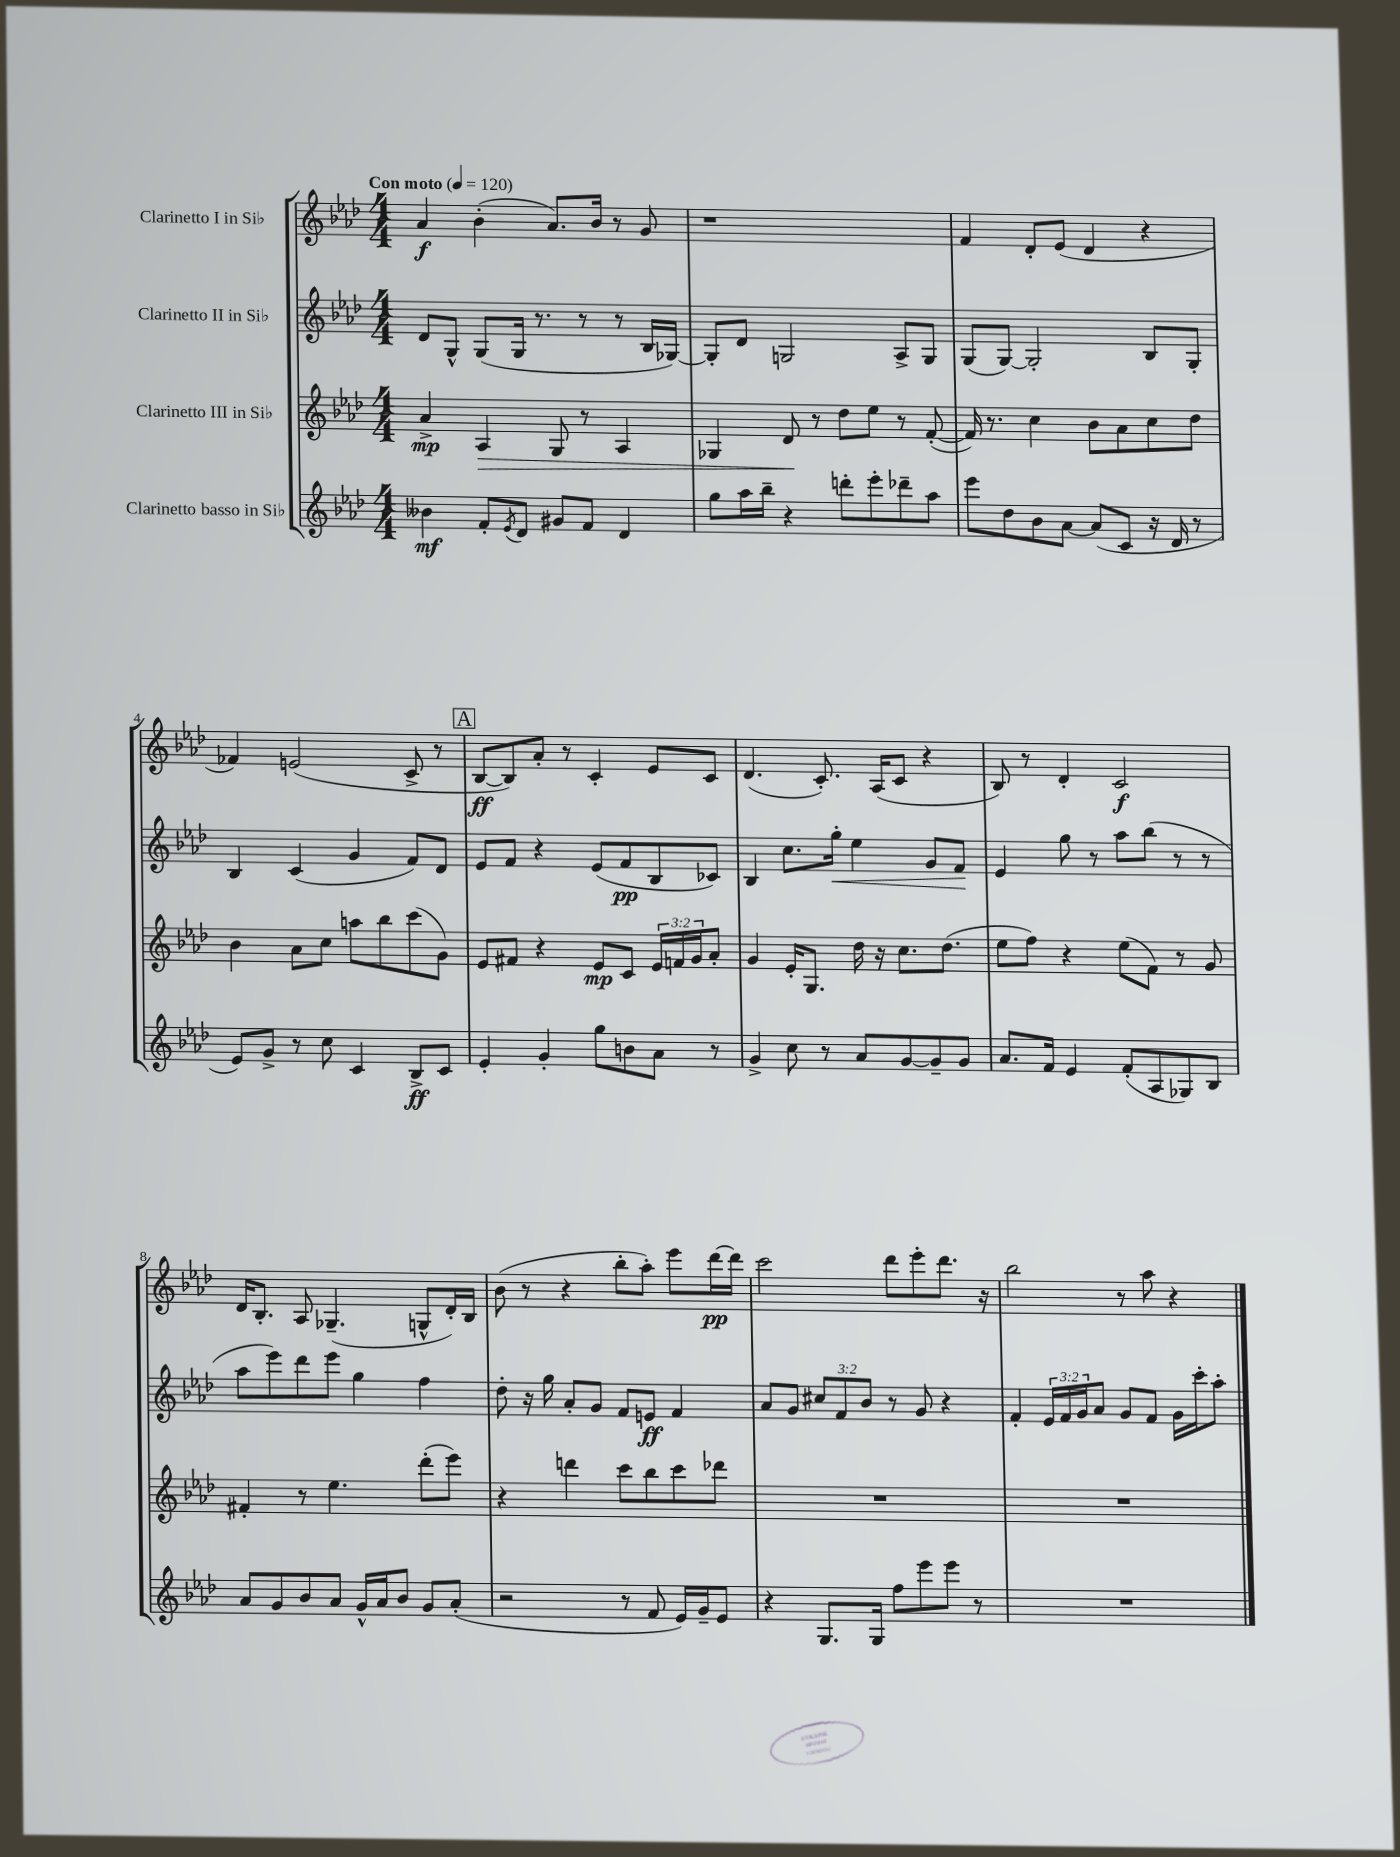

**kern	**dynam	**kern	**dynam	**kern	**dynam	**kern	**dynam
*part4	*part4	*part3	*part3	*part2	*part2	*part1	*part1
*staff4	*staff4	*staff3	*staff3	*staff2	*staff2	*staff1	*staff1
*I"Clarinetto basso in Si♭	*	*I"Clarinetto III in Si♭	*	*I"Clarinetto II in Si♭	*	*I"Clarinetto I in Si♭	*
*clefG2	*	*clefG2	*	*clefG2	*	*clefG2	*
*k[b-e-a-d-]	*	*k[b-e-a-d-]	*	*k[b-e-a-d-]	*	*k[b-e-a-d-]	*
*M4/4	*	*M4/4	*	*M4/4	*	*M4/4	*
*MM120	*	*MM120	*	*MM120	*	*MM120	*
=1	=1	=1	=1	=1	=1	=1	=1
!	!	!	!	!	!	!LO:TX:a:B:t=Con moto	!
4b--X\	mf	4a-^/	mp	8d-/L	.	4a-/	f
.	.	.	.	8G^^/J	.	.	.
!	!	!	!LO:HP:b	!	!	!	!
8f'/L	.	4A-/	>	(8G/L	.	(4b-'\	.
8qe-/	.	.	.	.	.	.	.
8d-/J	.	.	.	16G/Jk	.	.	.
.	.	.	.	8.r	.	.	.
8g#X/L	.	8G/	.	.	.	8.a-/L)	.
8f/J	.	8r	.	8r	.	.	.
.	.	.	.	.	.	16b-/Jk	.
4d-/	.	4A-/	.	8r	.	8r	.
.	.	.	.	16B-/LL	.	8g/	.
.	.	.	.	[16G-X/JJ)	.	.	.
=2	=2	=2	=2	=2	=2	=2	=2
8gg\L	.	4G-X/	.	8G-'/L]	.	1r	.
16aa-\L	.	.	.	8d-/J	.	.	.
16bb-~\JJ	.	.	.	.	.	.	.
4r	.	8d-/	.	2Gn/	.	.	.
.	.	8r	]	.	.	.	.
8dddn'\L	.	8dd-\L	.	.	.	.	.
8eee-'\	.	8ee-\J	.	.	.	.	.
8ddd-X~\	.	8r	.	8A-^/L	.	.	.
8aa-\J	.	([8f'/	.	8G/J	.	.	.
=3	=3	=3	=3	=3	=3	=3	=3
8eee-\L	.	16f/])	.	(8G/L	.	4f/	.
.	.	8.r	.	.	.	.	.
8dd-\	.	.	.	[8G/J)	.	.	.
8b-\	.	4cc\	.	2G'/]	.	8d-'/L	.
[8a-\J	.	.	.	.	.	(8e-/J	.
(8a-/L]	.	8b-\L	.	.	.	4d-/	.
8c/J	.	8a-\	.	.	.	.	.
16r	.	8cc\	.	8B-/L	.	4r	.
16d-/	.	.	.	.	.	.	.
8r	.	8dd-\J	.	8G'/J	.	.	.
!!LO:LB:g=z
=4	=4	=4	=4	=4	=4	=4	=4
8e-/L)	.	4b-\	.	4B-/	.	4f-X/)	.
8g^/J	.	.	.	.	.	.	.
8r	.	8a-\L	.	(4c/	.	(2en/	.
8cc\	.	8cc\J	.	.	.	.	.
4c/	.	8aan\L	.	4g/	.	.	.
.	.	8bb-\	.	.	.	.	.
8B-^/L	ff	(8ccc\	.	8f/L)	.	8c^/	.
8c/J	.	8g\J)	.	8d-/J	.	8r	.
!!LO:REH:place=s1:t=A
=5	=5	=5	=5	=5	=5	=5	=5
4e-'/	.	8e-/L	.	8e-/L	.	[8B-/L	ff
.	.	8f#X/J	.	8f/J	.	8B-/])	.
4g'/	.	4r	.	4r	.	8a-'/J	.
.	.	.	.	.	.	8r	.
8gg\L	.	8e-/L	mp	(8e-/L	.	4c'/	.
8bn\	.	8c/J	.	8f/	pp	.	.
8a-\J	.	24e-/LL	.	8B-/	.	8e-/L	.
.	.	24fn/	.	.	.	.	.
.	.	24g/J	.	.	.	.	.
8r	.	8a-'/J	.	8c-X/J)	.	8c/J	.
=6	=6	=6	=6	=6	=6	=6	=6
4g^/	.	4g/	.	4B-/	.	(4.d-/	.
8cc\	.	16e-'/KL	.	8.cc\L	.	.	.
.	.	8.G/J	.	.	.	.	.
8r	.	.	.	.	.	8.c'/)	.
!	!	!	!	!	!LO:HP:b	!	!
.	.	.	.	16gg'\Jk	<	.	.
8a-/L	.	16dd-\	.	4ee-\	.	.	.
.	.	16r	.	.	.	(16A-/KL	.
[8g/	.	8.cc\L	.	.	.	8c/J	.
8g~/]	.	.	.	8g/L	.	4r	.
.	.	(8.dd-\J	.	.	.	.	.
8g/J	.	.	.	8f/J	.	.	.
.	.	.	.	.	[	.	.
=7	=7	=7	=7	=7	=7	=7	=7
8.a-/L	.	8ee-\L	.	4e-/	.	8B-/)	.
.	.	8ff\J)	.	.	.	8r	.
16f/Jk	.	.	.	.	.	.	.
4e-/	.	4r	.	8gg\	.	4d-'/	.
.	.	.	.	8r	.	.	.
(8f'/L	.	(8ee-\L	.	8aa-\L	.	2c/	f
8A-/	.	8f\J)	.	(8bb-\J	.	.	.
8G-X/)	.	8r	.	8r	.	.	.
8B-/J	.	8g/	.	8r	.	.	.
!!LO:LB:g=z
=8	=8	=8	=8	=8	=8	=8	=8
8a-/L	.	4f#X'/	.	8aa-\L	.	16d-/KL	.
.	.	.	.	.	.	8.B-'/J	.
8g/	.	.	.	8eee-\)	.	.	.
8b-/	.	8r	.	8ddd-\	.	8A-/	.
8a-/J	.	4.ee-\	.	8eee-\J	.	(4.G-X~/	.
16g^^/LL	.	.	.	4gg\	.	.	.
16a-/J	.	.	.	.	.	.	.
8b-/J	.	.	.	.	.	.	.
8g/L	.	(8ddd-'\L	.	4ff\	.	8Gn^^/L	.
(8a-'/J	.	8eee-\J)	.	.	.	16d-'/L)	.
.	.	.	.	.	.	16B-/JJ	.
=9	=9	=9	=9	=9	=9	=9	=9
2r	.	4r	.	8dd-'\	.	(8b-\	.
.	.	.	.	16r	.	8r	.
.	.	.	.	16gg\	.	.	.
.	.	4dddn\	.	8a-'/L	.	4r	.
.	.	.	.	8g/J	.	.	.
8r	.	8ccc\L	.	8f/L	.	8bb-'\L	.
8f/	.	8bb-\	.	8en/J	ff	8aa-'\J)	.
16e-/LL)	.	8ccc\	.	4f/	.	8eee-\L	.
16g~/J	.	.	.	.	.	.	.
8e-/J	.	8ddd-X\J	.	.	.	[16ddd-\L	pp
.	.	.	.	.	.	16ddd-\JJ]	.
=10	=10	=10	=10	=10	=10	=10	=10
4r	.	1r	.	8a-/L	.	2ccc\	.
.	.	.	.	8g/J	.	.	.
8.G/L	.	.	.	12cc#X/L	.	.	.
.	.	.	.	12f/	.	.	.
.	.	.	.	12b-/J	.	.	.
16G/Jk	.	.	.	.	.	.	.
8ff\L	.	.	.	8r	.	8ddd-\L	.
8eee-\	.	.	.	8g/	.	8eee-'\	.
8eee-\J	.	.	.	4r	.	8.ddd-\J	.
8r	.	.	.	.	.	.	.
.	.	.	.	.	.	16r	.
=11	=11	=11	=11	=11	=11	=11	=11
1r	.	1r	.	4f'/	.	2bb-\	.
.	.	.	.	24e-/LL	.	.	.
.	.	.	.	24f/	.	.	.
.	.	.	.	24g/J	.	.	.
.	.	.	.	8a-/J	.	.	.
.	.	.	.	8g/L	.	8r	.
.	.	.	.	8f/J	.	8aa-\	.
.	.	.	.	16g\LL	.	4r	.
.	.	.	.	16ccc'\J	.	.	.
.	.	.	.	8aa-'\J	.	.	.
==	==	==	==	==	==	==	==
*-	*-	*-	*-	*-	*-	*-	*-
